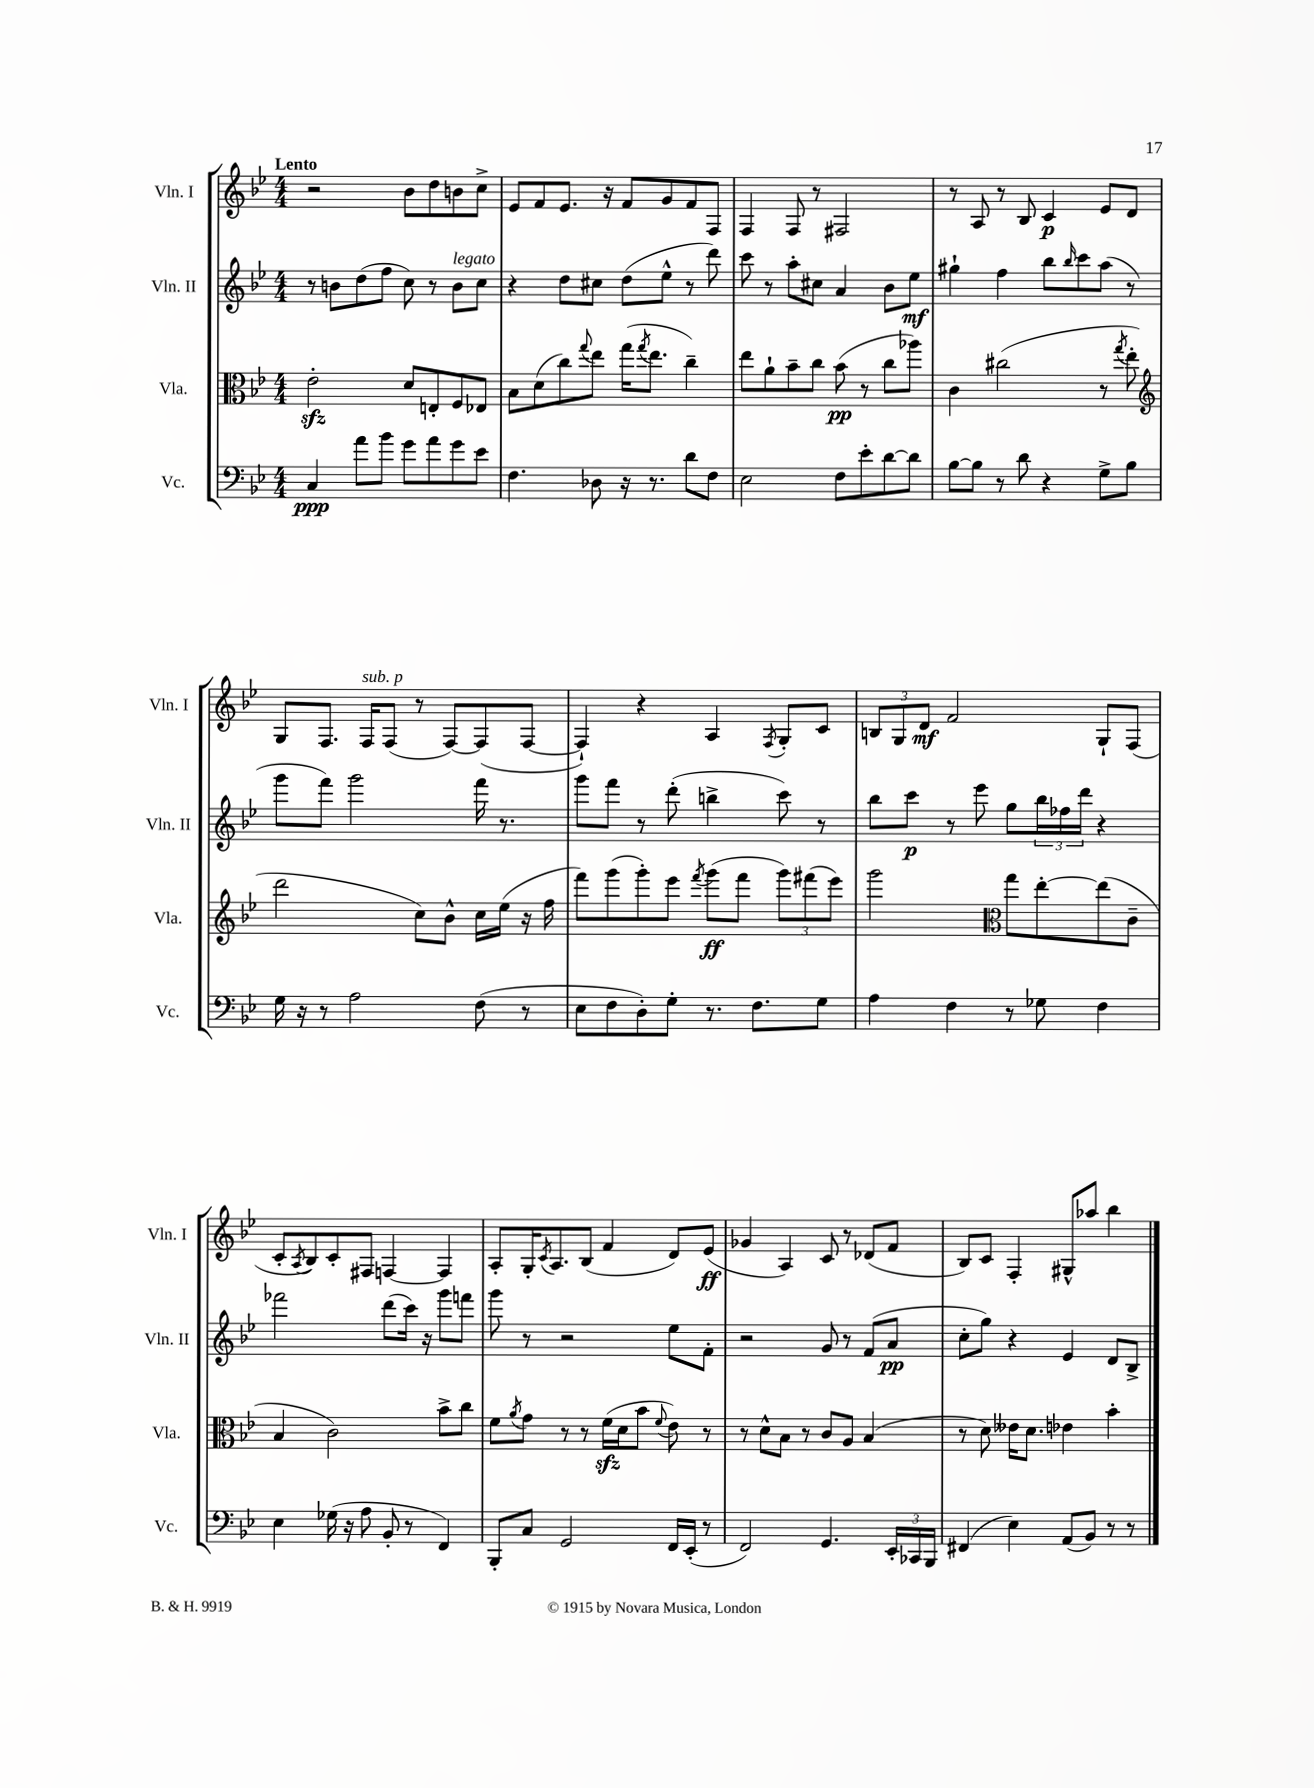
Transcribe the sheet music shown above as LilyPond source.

<<
\new StaffGroup <<
\new Staff = "s0" \with { instrumentName = "Vln. I" shortInstrumentName = "Vln. I" } {
    \clef treble \key bes \major \numericTimeSignature \time 4/4 \tempo "Lento"
    r2 bes'8 d''8 b'8 c''8-> |
    ees'8 f'8 ees'8. r16 f'8 g'8 f'8 f8 |
    f4 f8 r8 fis2 |
    r8 a8 r8 bes8 c'4\p ees'8 d'8 |
    g8 f8. f16^\markup { \italic "sub. p" } f8( r8 f8~) f8( f8~ |
    f4-!) r4 a4 \acciaccatura { f8 } g8-. c'8 |
    \tuplet 3/2 { b8 g8 d'8\mf } f'2 g8-! f8( |
    c'8-. \acciaccatura { a8 } bes8) c'8-. fis8 f4~ f4 |
    a8-. g16-. \acciaccatura { c'8 } a8. bes8( f'4 d'8) ees'8\ff( |
    ges'4 a4) c'8 r8 des'8( f'8 |
    bes8) c'8 f4-. gis8-^ aes''8 bes''4 \bar "|." |
}
\new Staff = "s1" \with { instrumentName = "Vln. II" shortInstrumentName = "Vln. II" } {
    \clef treble \key bes \major \numericTimeSignature \time 4/4
    r8 b'8 d''8( f''8 c''8) r8 b'8^\markup { \italic "legato" } c''8 |
    r4 d''8 cis''8 d''8( ees''8-^ r8 d'''8) |
    c'''8 r8 a''8-. cis''8 a'4 bes'8 ees''8\mf |
    gis''4-! f''4 bes''8 \grace { bes''16 } c'''8 a''8( r8 |
    g'''8 f'''8) g'''2 f'''16 r8. |
    g'''8 f'''8 r8 d'''8-.( b''4-> c'''8) r8 |
    bes''8 c'''8\p r8 ees'''8 g''8 \tuplet 3/2 { bes''16 fes''16 d'''16 } r4 |
    fes'''2 d'''8( c'''16) r16 g'''8 f'''8 |
    g'''8 r8 r2 ees''8 f'8-. |
    r2 g'8 r8 f'8( a'8\pp |
    c''8-. g''8) r4 ees'4 d'8 bes8-> \bar "|." |
}
\new Staff = "s2" \with { instrumentName = "Vla." shortInstrumentName = "Vla." } {
    \clef alto \key bes \major \numericTimeSignature \time 4/4
    ees'2-.\sfz d'8 e8-. f8 ees8 |
    bes8 d'8( c''8) \appoggiatura { g''8 } ees''8 g''16( \acciaccatura { g''8 } ees''8. c''4--) |
    ees''8 a'8-! bes'8-- c''8 bes'8\pp( r8 c''8 aes''8) |
    c'4 cis''2( r8 \acciaccatura { g''8 } ees''8-. |
    \clef treble d'''2 c''8) bes'8-^ c''16 ees''16( r16 f''16 |
    f'''8) g'''8( g'''8-.) ees'''8 \acciaccatura { f'''8 } g'''8\ff( f'''8 \tuplet 3/2 { g'''8) fis'''8( ees'''8) } |
    g'''2 \clef alto g''8 ees''8~-. ees''8( c'8-- |
    bes4 c'2) bes'8-> c''8 |
    f'8 \acciaccatura { a'8 } g'8 r8 r8 f'16\sfz( d'16 bes'8 \appoggiatura { f'8 } ees'8) r8 |
    r8 d'8-^ bes8 r8 c'8 a8 bes4( |
    r8 d'8) eeses'16 d'8. ees'4 bes'4-. \bar "|." |
}
\new Staff = "s3" \with { instrumentName = "Vc." shortInstrumentName = "Vc." } {
    \clef bass \key bes \major \numericTimeSignature \time 4/4
    c4\ppp a'8 bes'8 g'8 a'8 g'8 ees'8 |
    f4. des8 r16 r8. d'8 f8 |
    ees2 f8 ees'8-. d'8~ d'8 |
    bes8~ bes8 r8 d'8 r4 g8-> bes8 |
    g16 r16 r8 a2 f8( r8 |
    ees8 f8 d8-.) g8-. r8. f8. g8 |
    a4 f4 r8 ges8 f4 |
    ees4 ges16( r16 a8 bes,8-. r8 f,4) |
    bes,,8-. c8 g,2 f,16 ees,16-.( r8 |
    f,2) g,4. \tuplet 3/2 { ees,16-. ces,16 bes,,16 } |
    fis,4( ees4) a,8( bes,8) r8 r8 \bar "|." |
}
>>
>>
\layout { \context { \Score \remove "Bar_number_engraver" } }
